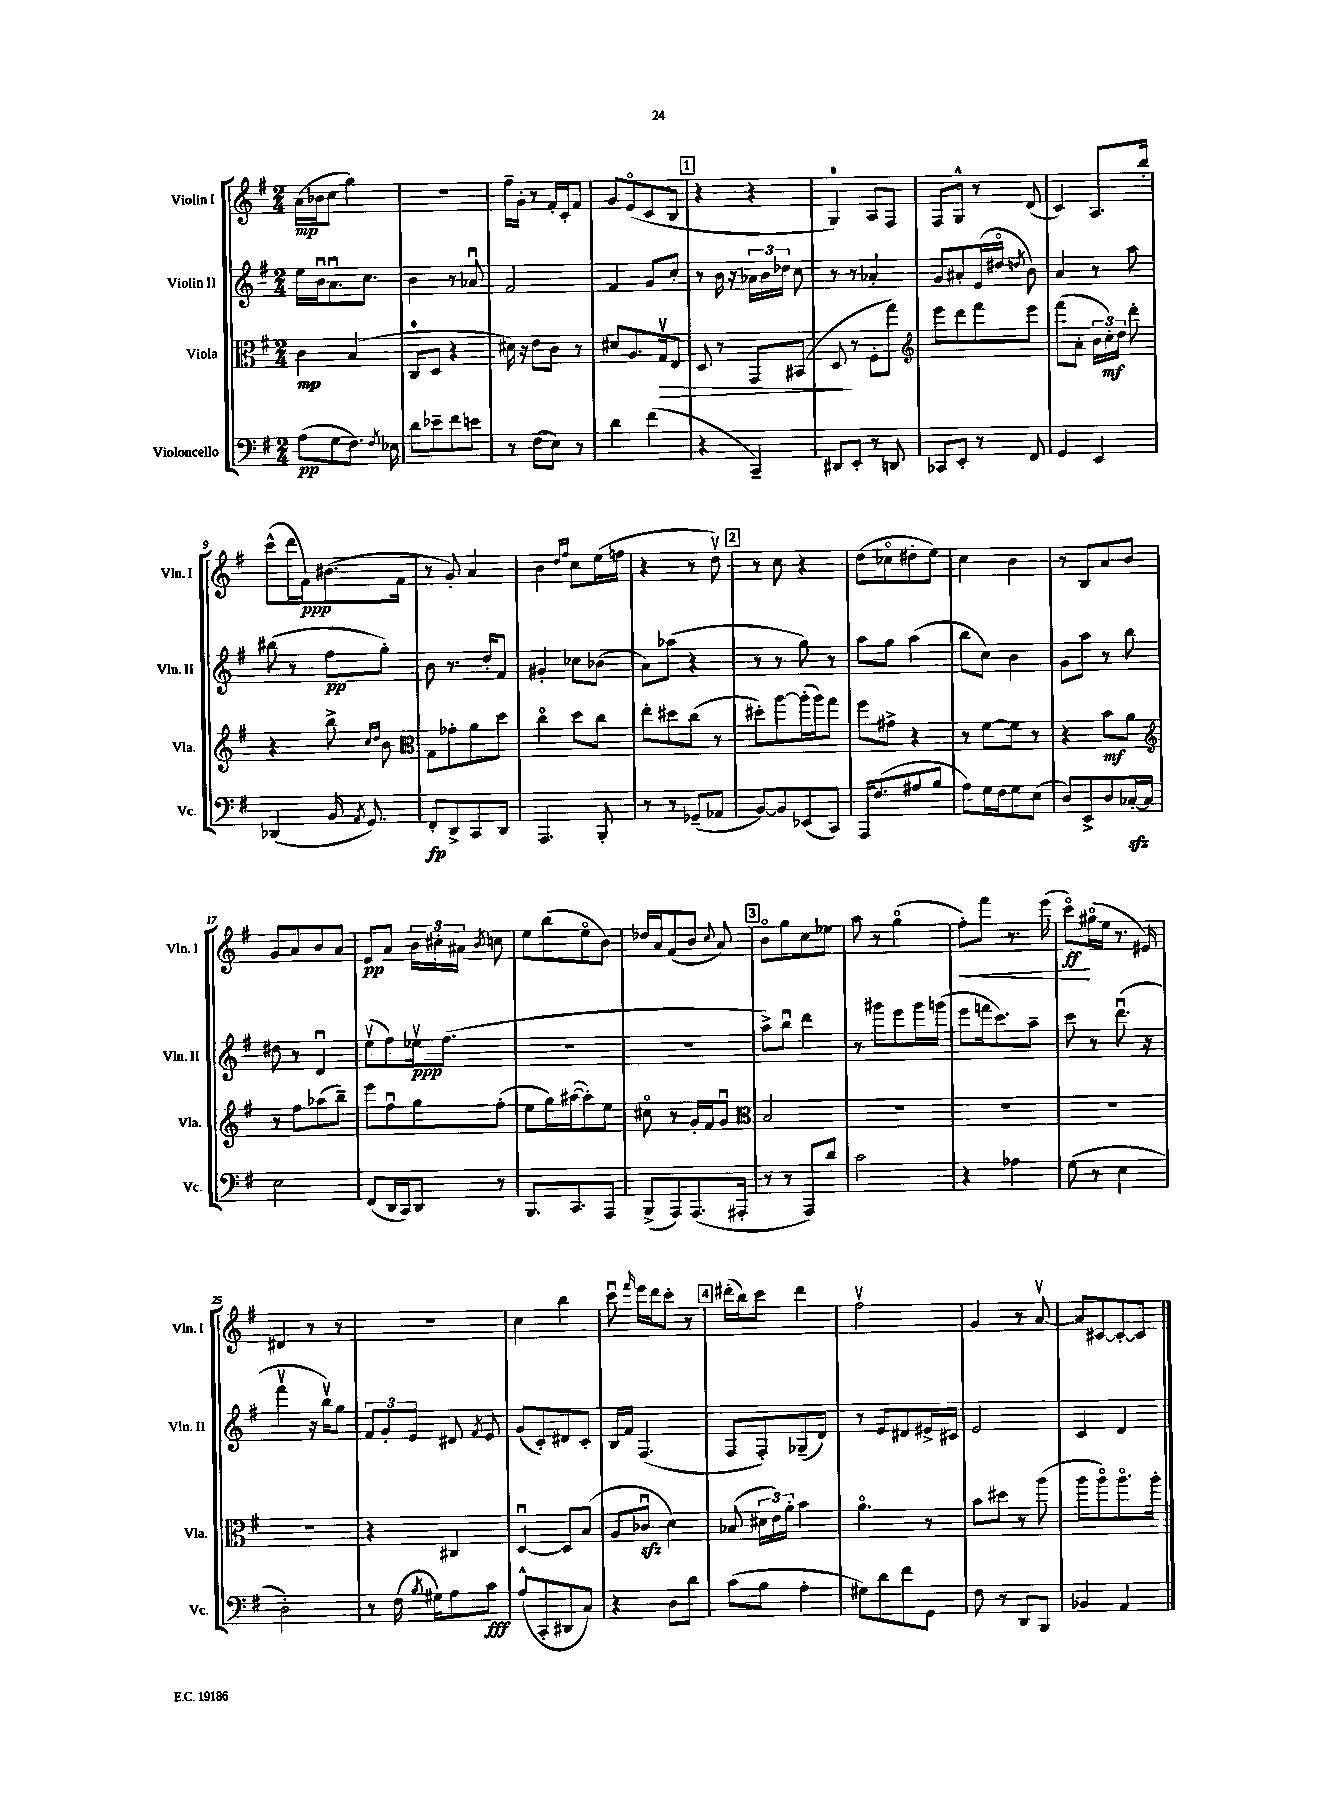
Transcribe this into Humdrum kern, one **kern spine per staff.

**kern	**kern	**kern	**kern
*staff4	*staff3	*staff2	*staff1
*clefF4	*clefC3	*clefG2	*clefG2
*k[f#]	*k[f#]	*k[f#]	*k[f#]
*M2/4	*M2/4	*M2/4	*M2/4
(8A	4c	16ee	(16a
.	.	16bu	16b-
8G	.	8.au	8cc
8.F#)	(4B	.	4gg)
.	.	8.cc	.
8qF#	.	.	.
16E-	.	.	.
=	=	=	=
8d	8C	4b	2r
8e-~	8D	.	.
8f#	4r	8r	.
8e	.	8a-u	.
=	=	=	=
8r	16d#)	2f#	16ff#~
.	16r	.	16g'
(8F#	8e	.	8r
8E)	8c	.	16f#'
.	.	.	16c'
8r	8r	.	8f#
=	=	=	=
4d	8d#	4f#	8g
.	8.A	.	(8eo
(4f#	.	8g	8c
.	16Gv	.	.
.	8E	8cc'	8B
=	=	=	=
4r	8D	8r	4r
.	8r	16b	.
.	.	16r	.
4CC~)	8GG	24a-	4r
.	.	24b	.
.	.	24dd-	.
.	(8BB#	8cc	.
=	=	=	=
8DD#	8D	8r	4G)
8EE'	8r	8r	.
8r	8F#'	4a-'	8A
8DD	8gg)	.	8F#
=	=	=	=
*	*clefG2	*	*
8CC-	8eee	8g	8F#
8EE'	8ddd	8a#'	8G^^
8r	8fff#	(16e	8r
.	.	16dd#o	.
.	.	8qdd	.
8FF#	8eee	8b)	(8d
=	=	=	=
4GG	(8fff#	4a	4c)
.	8a'	.	.
4EE	24b	8r	8.A
.	24cc')	.	.
.	24dd	.	.
.	8ddd'	8aa	.
.	.	.	16bb'
=	=	=	=
(4DD-	4r	(8bb#	(8ccc^^
.	.	8r	16ddd
.	.	.	16f#)
16BB	8bb^	8ff#	(8.b#
8qAA	.	.	.
8.GG)	.	.	.
.	16qqcc	.	.
.	16qqdd	.	.
.	8b	8gg')	.
.	.	.	16f#
=	=	=	=
*	*clefC3	*	*
8FF#'	8G	8b	8r
8DD^	8g-'	8.r	8g')
8CC	8a	.	4a
.	.	16dd'	.
8DD	8dd	8f#	.
=	=	=	=
4.AAA	4cco	4g#'	4b
.	.	.	16qqdd
.	.	.	16qqff#
.	8dd	8cc-	8cc
8BBB'	8cc	(8b-	(16ee
.	.	.	16ff
=	=	=	=
8r	8ee'	8a)	4r
8r	8dd#	(8aa-	.
(8GG-~	(8cc	4r	8r
8AA-	8r	.	8ddv)
=	=	=	=
[8BB)	8dd#')	8r	8r
8BB]	[8aa	8r	8cc
(8EE-	(16aa']	8gg)	4r
.	16aa)	.	.
8CC)	8gg	8r	.
=	=	=	=
16AAA	8ff#	8aa	(8dd
(8.F#	.	.	.
.	8g#^	8gg	8cc-o
8A#	4r	(4aa	8dd#'
8B	.	.	8ee)
=	=	=	=
8A)	8r	8bb	4cc
16G	[8f#	8cc)	.
16F#	.	.	.
8G	8f#]	4b	4b
(8E	8r	.	.
=	=	=	=
8D)	4r	8g	8r
8EE^	.	8aa	8B
8D	8b	8r	8a
[16C-'	8a	8bb	8b
16C-]	.	.	.
=	=	=	=
*	*clefG2	*	*
2E	8r	8dd#	8g
.	8ff#	8r	8a
.	(8aa-	4du	8b
.	8bb~)	.	8a
=	=	=	=
(8FF#	8eee	(8eev	8e
16DD	8ff#u	8ff#)	8a
16CC)	.	.	.
8DD	8gg	16ee-v	24b
.	.	.	24cc#'
.	.	(8.ff#	.
.	.	.	24a#
.	.	.	8qb
8r	(8ff#'	.	8cc
=	=	=	=
8.BBB	8ee	2r	8ee
.	16gg)	.	(8bb
8.CC	([16aa#	.	.
.	8aa#'])	.	8eeo
8AAA	8ee	.	8b)
=	=	=	=
(8BBB^	8cc#o	2r	16dd-
.	.	.	16a
8AAA)	8r	.	(8f#
(8.AAA	16g'	.	8b
.	16f#	.	.
.	.	.	8qqcc
.	8gu	.	8a)
16AAA#'	.	.	.
=	=	=	=
*	*clefC3	*	*
8r	2B	8aa^)	8bo
8r	.	8bbu	8gg
8AAA)	.	4ddd	8cc
8d	.	.	8ee-
=	=	=	=
2c	2r	8r	8aa
.	.	8ggg#	8r
.	.	8eee	(4ggo
.	.	16ggg#	.
.	.	(16ggg	.
=	=	=	=
4r	2r	8eee	8ff#')
.	.	16fff	8fff#
.	.	8.ccc)	.
4A-	.	.	8.r
.	.	8aa~	.
.	.	.	(16eee
=	=	=	=
(8G	2r	8ccc	8ccco)
8r	.	8r	(16gg#o
.	.	.	16ee
4E	.	(8.dddu	8.r
.	.	16r	16e#)
=	=	=	=
2D')	2r	4fff#v	4d#
.	.	16r	8r
.	.	16bbv)	.
.	.	8gg	8r
=	=	=	=
8r	4r	12f#	2r
.	.	12g'	.
(16F#	.	.	.
.	.	12e	.
8qB	.	.	.
16G#)	.	.	.
8A	4C#	8d#	.
.	.	8qf#	.
8c	.	8e	.
=	=	=	=
(8A^^	[4Du	(8g	4cc
8CC'	.	8c')	.
8DD#	8D]	8d#	4bb
8C)	(8B	8c'	.
=	=	=	=
4r	8A	16B	8cccu
.	.	16f#	.
.	.	.	16qqfff#
.	8c-u	(4.F#	16eee
.	.	.	16ddd
8D	4d)	.	8ccc'
8d	.	.	8r
=	=	=	=
(8c	(8B-	8F#	(16ddd#'
.	.	.	16bb)
8B	24d#	8F#')	8ccc
.	24e)	.	.
.	24a'	.	.
4A'	4b	(8G-~	4ddd#
.	.	8d)	.
=	=	=	=
8G#)	4.ao	8r	2ff#v
8d	.	8e	.
8f#	.	8d#	.
8GG	8r	16e#^	.
.	.	16c#	.
=	=	=	=
8F#	8b	2e	4g
8r	8dd#	.	.
8DD	8r	.	8r
8BBB	(8aa	.	[8av
=	=	=	=
4BB-	8aa	4c	8a]
.	8aao)	.	[8c#
4AA	8.aao	4d	8c#'_
.	.	.	8c#]
.	16aa'	.	.
==	==	==	==
*-	*-	*-	*-
